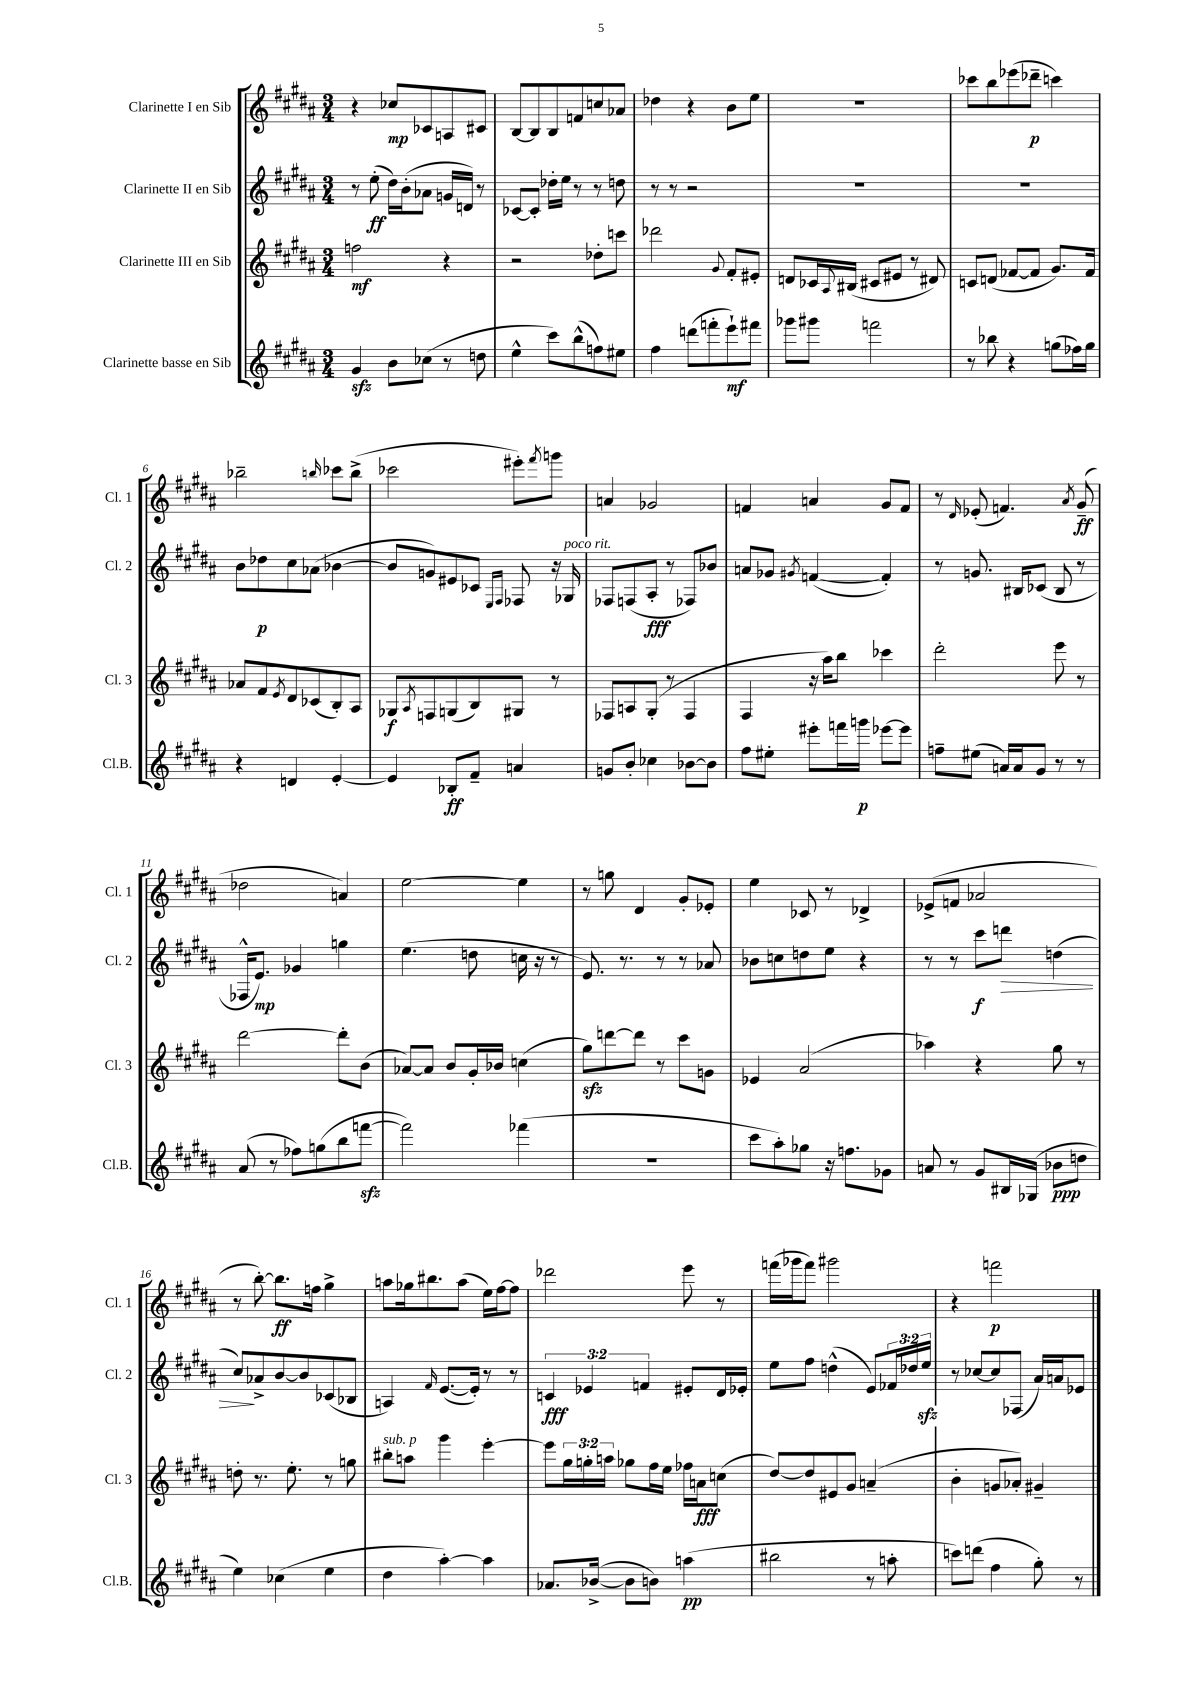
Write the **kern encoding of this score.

**kern	**dynam	**kern	**dynam	**kern	**dynam	**kern	**dynam
*part4	*part4	*part3	*part3	*part2	*part2	*part1	*part1
*staff4	*staff4	*staff3	*staff3	*staff2	*staff2	*staff1	*staff1
*I"Clarinette basse en Sib	*	*I"Clarinette III en Sib	*	*I"Clarinette II en Sib	*	*I"Clarinette I en Sib	*
*I'Cl.B.	*	*I'Cl. 3	*	*I'Cl. 2	*	*I'Cl. 1	*
*clefG2	*	*clefG2	*	*clefG2	*	*clefG2	*
*k[f#c#g#d#a#]	*	*k[f#c#g#d#a#]	*	*k[f#c#g#d#a#]	*	*k[f#c#g#d#a#]	*
*M3/4	*	*M3/4	*	*M3/4	*	*M3/4	*
=1	=1	=1	=1	=1	=1	=1	=1
4g#zz/	.	2ffn\	mf	8r	.	4r	.
.	.	.	.	(8ee'\	ff	.	.
8b\L	.	.	.	16dd#\LL)	.	8cc-X/L	mp
.	.	.	.	(16b'\J	.	.	.
(8cc-X\J	.	.	.	8a-X\J	.	8c-X/	.
8r	.	4r	.	16gn/LL	.	8An/	.
.	.	.	.	16dn/JJ)	.	.	.
8ddn\	.	.	.	8r	.	8c#X/J	.
=2	=2	=2	=2	=2	=2	=2	=2
4ee^^\	.	2r	.	[8c-X/L	.	[8B/L	.
.	.	.	.	8c-'/J]	.	8B/]	.
8ccc#\L)	.	.	.	16dd-X'\LL	.	8B/	.
.	.	.	.	16ee\JJ	.	.	.
(8bb^^\	.	.	.	8r	.	8fn/	.
8ffn\)	.	8dd-X'\L	.	8r	.	8ccn/	.
8ee#X\J	.	8cccn\J	.	8ddn\	.	8a-X/J	.
=3	=3	=3	=3	=3	=3	=3	=3
4ff#\	.	2ddd-X\	.	8r	.	4dd-X\	.
.	.	.	.	8r	.	.	.
(8dddn\L	.	.	.	2r	.	4r	.
8fffn'\	.	.	.	.	.	.	.
.	.	8qqg#/	.	.	.	.	.
8eee`\)	mf	8f#'/L	.	.	.	8b\L	.
8fff#X\J	.	8e#X'/J	.	.	.	8ee\J	.
=4	=4	=4	=4	=4	=4	=4	=4
8ggg-X\L	.	8dn/L	.	2.r	.	2.r	.
8ggg#X\J	.	16c-X/L	.	.	.	.	.
.	.	8qqA#/	.	.	.	.	.
.	.	(16B#X/JJ	.	.	.	.	.
2fffn\	.	8c#X/L	.	.	.	.	.
.	.	8e#X/J	.	.	.	.	.
.	.	8r	.	.	.	.	.
.	.	8d#X/)	.	.	.	.	.
=5	=5	=5	=5	=5	=5	=5	=5
8r	.	8cn/L	.	2.r	.	8ccc-X\L	.
8bb-X\	.	(8dn/J	.	.	.	8bb\	.
4r	.	[8f-X/L	.	.	.	(8eee-X\	.
.	.	8f-/J]	.	.	.	8ddd-X~\J	p
(8ggn\L	.	8.g#/L)	.	.	.	4cccn\)	.
16ff-X\L)	.	.	.	.	.	.	.
16gg\JJ	.	16f-/Jk	.	.	.	.	.
!!LO:LB:g=z
=6	=6	=6	=6	=6	=6	=6	=6
4r	.	8a-X/L	.	8b\L	.	2bb-X~\	.
.	.	8f#/	.	8dd-X\	p	.	.
.	.	8qe/	.	.	.	.	.
4dn/	.	8d#/	.	8cc#\	.	.	.
.	.	(8c-X/	.	(8a-X\J	.	.	.
.	.	.	.	.	.	16qqbbn/	.
[4e'/	.	8B'/)	.	[4b-X\	.	8ccc-X\L	.
.	.	8A#/J	.	.	.	(8bb^\J	.
=7	=7	=7	=7	=7	=7	=7	=7
4e/]	.	8G-X/L	f	8b-/L]	.	2ccc-X\	.
.	.	8qA#/	.	.	.	.	.
.	.	8Fn/	.	8gn/)	.	.	.
8B-X'/L	ff	(8Gn/	.	8e#X/	.	.	.
8f#~/J	.	8B/)	.	8c-X/J	.	.	.
.	.	.	.	16qqE/LL	.	.	.
.	.	.	.	16qqF#/JJ	.	.	.
4an/	.	8G#X/J	.	8F-X/	.	8eee#X'\L)	.
.	.	.	.	.	.	8qfff#/	.
.	.	8r	.	16r	.	8gggn\J	.
!	!	!	!	!LO:TX:a:i:t=poco rit.	!	!	!
.	.	.	.	16G-X/	.	.	.
=8	=8	=8	=8	=8	=8	=8	=8
8gn/L	.	8F-X/L	.	8F-X/L	.	4an/	.
8b'/J	.	8An/	.	(8Fn/	.	.	.
4cc-X\	.	(8G#'/J	.	8A#'/J	fff	2g-X/	.
.	.	8r	.	8r	.	.	.
[8b-X\L	.	4F-/	.	8F-X/L)	.	.	.
8b-\J]	.	.	.	8b-X/J	.	.	.
=9	=9	=9	=9	=9	=9	=9	=9
8ff#\L	.	4F#/	.	8an/L	.	4fn/	.
8ee#X'\J	.	.	.	8g-X/J	.	.	.
.	.	.	.	8qg#X/	.	.	.
8eee#X'\L	.	16r	.	([4fn/	.	4an/	.
.	.	16aa#\KL)	.	.	.	.	.
16fffn\L	.	8bb\J	.	.	.	.	.
16gggn\JJ	p	.	.	.	.	.	.
[8eee-X\L	.	4ccc-X\	.	4f'/])	.	8g#/L	.
8eee-\J]	.	.	.	.	.	8f/J	.
=10	=10	=10	=10	=10	=10	=10	=10
8ffn~\L	.	2ddd#'\	.	8r	.	8r	.
.	.	.	.	.	.	16qqd#/	.
(8ee#X\J	.	.	.	8.gn/	.	(8e-X'/	.
16an/LL)	.	.	.	.	.	4.fn/)	.
16a/J	.	.	.	16B#X/KL	.	.	.
8g#/J	.	.	.	(8c-X/J	.	.	.
8r	.	8eee\	.	8B#/	.	.	.
.	.	.	.	.	.	8qa#/	.
8r	.	8r	.	8r	.	(8g#~/	ff
!!LO:LB:g=z
=11	=11	=11	=11	=11	=11	=11	=11
(8a#/	.	[2ddd#\	.	16F-X^^/KL	.	2dd-X\	.
.	.	.	.	8.e/J)	mp	.	.
8r	.	.	.	.	.	.	.
8ff-X\L)	.	.	.	4g-X/	.	.	.
(8ggn\	.	.	.	.	.	.	.
8bb\	.	8ddd#'\L]	.	4ggn\	.	4an/)	.
[8fffnzz\J	.	(8b\J	.	.	.	.	.
=12	=12	=12	=12	=12	=12	=12	=12
2fff\])	.	[8a-X/L)	.	(4.ee\	.	[2ee\	.
.	.	8a-/J]	.	.	.	.	.
.	.	8b/L	.	.	.	.	.
.	.	16g#'/L	.	8ddn\	.	.	.
.	.	16b-X/JJ	.	.	.	.	.
(4fff-X\	.	(4ccn\	.	16ccn\	.	4ee\]	.
.	.	.	.	16r	.	.	.
.	.	.	.	8r	.	.	.
=13	=13	=13	=13	=13	=13	=13	=13
2.r	.	8gg#zz\L)	.	8.e/)	.	8r	.
.	.	[8dddn\	.	.	.	8ggn\	.
.	.	.	.	8.r	.	.	.
.	.	8ddd\J]	.	.	.	4d#/	.
.	.	8r	.	8r	.	.	.
.	.	8ccc#\L	.	8r	.	8g#'/L	.
.	.	8gn\J	.	8a-X/	.	8e-X'/J	.
=14	=14	=14	=14	=14	=14	=14	=14
8ccc#\L	.	4e-X/	.	8b-X\L	.	4ee\	.
8aa#'\)	.	.	.	8ccn\	.	.	.
8gg-X\J	.	(2a#/	.	8ddn\	.	8c-X/	.
16r	.	.	.	8ee\J	.	8r	.
8.ffn\L	.	.	.	.	.	.	.
.	.	.	.	4r	.	4d-X^/	.
8g-X\J	.	.	.	.	.	.	.
=15	=15	=15	=15	=15	=15	=15	=15
8an/	.	4aa-X\)	.	8r	.	(8e-X^/L	.
8r	.	.	.	8r	.	8fn/J	.
8g#/L	.	4r	.	8ccc#\L	f	2a-X/	.
!	!	!	!	!	!LO:HP:b	!	!
16B#X/L	.	.	.	8dddn\J	>	.	.
(16G-X/JJ	.	.	.	.	.	.	.
8b-X\L	ppp	8gg#\	.	(4ddn\	.	.	.
8ddn\J	.	8r	.	.	.	.	.
!!LO:LB:g=z
=16	=16	=16	=16	=16	=16	=16	=16
4ee\)	.	8ddn'\	.	8cc#/L)	.	8r	.
.	.	8.r	.	8a-X^/	]	[8bb'\)	.
(4cc-X\	.	.	.	[8b/	.	8.bb\L]	ff
.	.	8.ee'\	.	.	.	.	.
.	.	.	.	8b/]	.	.	.
.	.	.	.	.	.	16ffn\Jk	.
4ee\	.	8r	.	(8c-X/	.	4gg#^\	.
.	.	8ggn\	.	8B-X/J	.	.	.
=17	=17	=17	=17	=17	=17	=17	=17
!	!	!LO:TX:a:i:t=sub. p	!	!	!	!	!
4dd#\	.	8bb#X'\L	.	4An/)	.	8aan\L	.
.	.	8aan\J	.	.	.	16gg-X\k	.
.	.	.	.	.	.	8.bb#X\	.
.	.	.	.	16qqf#/	.	.	.
[4aa#'\)	.	4ggg#\	.	([8.e/L	.	.	.
.	.	.	.	.	.	(8aa\J	.
.	.	.	.	16e'/Jk])	.	.	.
4aa#\]	.	[4eee'\	.	8r	.	16ee\LL)	.
.	.	.	.	.	.	[16ff#\J	.
.	.	.	.	8r	.	8ff#\J]	.
=18	=18	=18	=18	=18	=18	=18	=18
8.a-X/L	.	8eee\L]	.	6cn/	fff	2ddd-X\	.
.	.	24gg#\L	.	.	.	.	.
.	.	24ggn'\	.	6e-X/	.	.	.
([16b-X^/Jk	.	.	.	.	.	.	.
.	.	24aan\JJ	.	.	.	.	.
8b-\L]	.	8gg-X\L	.	.	.	.	.
.	.	.	.	6fn/	.	.	.
8bn\J)	.	16ff#\L	.	.	.	.	.
.	.	16ee\JJ	.	.	.	.	.
(4aan\	pp	16ff-X\LL	.	8e#X'/L	.	8eee\	.
.	.	16an\J	fff	.	.	.	.
.	.	(8ccn\J	.	16d#/L	.	8r	.
.	.	.	.	16e-X'/JJ	.	.	.
=19	=19	=19	=19	=19	=19	=19	=19
2bb#X\	.	[8dd#/L)	.	8ee\L	.	(16fffn\LL	.
.	.	.	.	.	.	16ggg-X\J	.
.	.	8dd#/]	.	8ff#\J	.	8fff\J)	.
.	.	8e#X/	.	(4ddn^^\	.	2ggg#X\	.
.	.	8g#/J	.	.	.	.	.
8r	.	(4an~/	.	8e/L)	.	.	.
8aan'\	.	.	.	24f-X/L	.	.	.
.	.	.	.	24dd-X/	.	.	.
.	.	.	.	24eezz/JJ	.	.	.
=20	=20	=20	=20	=20	=20	=20	=20
8cccn\L)	.	4b'\	.	8r	.	4r	.
(8dddn\J	.	.	.	[8cc-X/L	.	.	.
4ff#\	.	8gn/L	.	8cc-/]	.	2fffn\	p
.	.	8a-X'/J)	.	(8F-X/J	.	.	.
8gg#'\)	.	4g#X~/	.	16a#/LL)	.	.	.
.	.	.	.	16an/J	.	.	.
8r	.	.	.	8e-X/J	.	.	.
==	==	==	==	==	==	==	==
*-	*-	*-	*-	*-	*-	*-	*-
